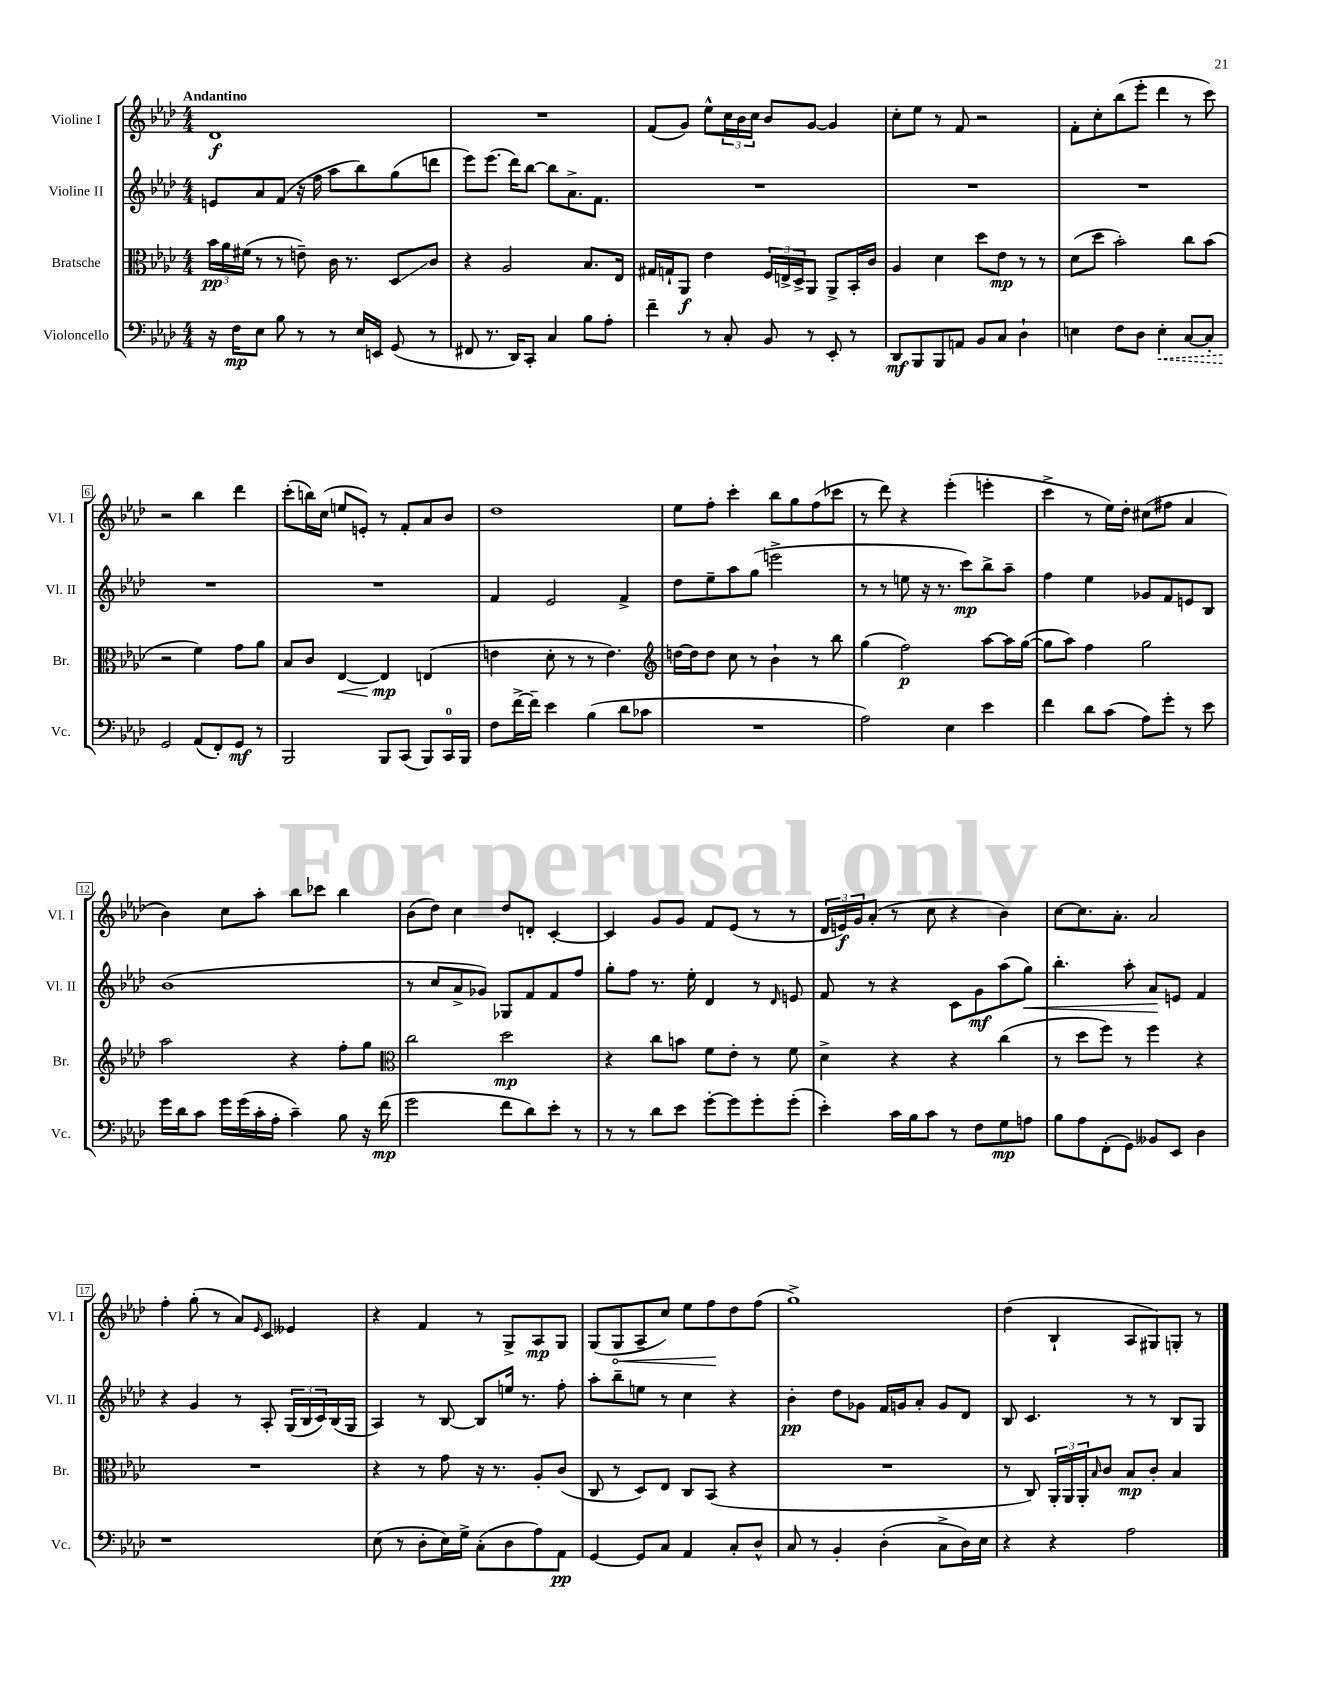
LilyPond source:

<<
\new StaffGroup <<
\new Staff = "s0" \with { instrumentName = "Violine I" shortInstrumentName = "Vl. I" } {
    \clef treble \key aes \major \numericTimeSignature \time 4/4 \tempo "Andantino"
    des'1\f |
    R1 |
    f'8( g'8) ees''8-^ \tuplet 3/2 { c''16 bes'16 c''16 } bes'8 g'8~ g'4 |
    c''8-. ees''8 r8 f'8 r2 |
    f'8-. c''8-. bes''8( ees'''8-. des'''4 r8 c'''8) |
    r2 bes''4 des'''4 |
    c'''8-.( b''16) c''16( e''8 e'8-.) r8 f'8-. aes'8 bes'8 |
    des''1 |
    ees''8 f''8-. c'''4-. bes''8 g''8 f''8( ces'''8 |
    r8 des'''8) r4 ees'''4-.( e'''4-. |
    c'''4-> r8 ees''16) des''16-. cis''8( fis''8 aes'4 |
    bes'4) c''8 aes''8-. bes''8 ces'''8 bes''4 |
    bes'8( des''8) c''4 des''8 d'8-. c'4~-. |
    c'4 g'8 g'8 f'8 ees'8( r8 r8 |
    \tuplet 3/2 { des'16 e'16\f) g'16 } aes'8-.( r8 c''8 r4 bes'4) |
    c''8~ c''8. aes'8.-. aes'2 |
    f''4-. g''8-.( r8 aes'8) \grace { ees'16 } c'8 eeses'4 |
    r4 f'4 r8 g8-> aes8\mp g8 |
    g8( \once \override Hairpin.circled-tip = ##t g8\< aes8-- c''8) ees''8 f''8\! des''8 f''8( |
    g''1->) |
    des''4( bes4-! aes8 gis8) g8-. r8 \bar "|." |
}
\new Staff = "s1" \with { instrumentName = "Violine II" shortInstrumentName = "Vl. II" } {
    \clef treble \key aes \major \numericTimeSignature \time 4/4
    e'8 aes'8 f'8( r16 f''16 aes''8 bes''8) g''8( d'''8 |
    ees'''8) ees'''8.( des'''16) bes''8~ bes''8 aes'8.-> f'8. |
    R1 |
    R1 |
    R1 |
    R1 |
    R1 |
    f'4 ees'2 f'4-> |
    des''8 ees''8-- aes''8 g''8( e'''2-> |
    r8 r8 e''8 r16 r8. c'''8\mp) bes''8-> aes''8-- |
    f''4 ees''4 ges'8 f'8 e'8 bes8 |
    bes'1( |
    r8 c''8 aes'8-> ges'8) ges8 f'8 f'8 f''8 |
    g''8-. f''8 r8. ees''16-. des'4 r8 \grace { des'16 } e'8 |
    f'8 r8 r4 c'8 g'8\mf aes''8( g''8\<) |
    bes''4.-. aes''8-. aes'8\! e'8 f'4 |
    r4 g'4 r8 aes8-. \tuplet 3/2 { g16( bes16 c'16) } bes16( g16 |
    aes4) r8 bes8~ bes8 e''16 r8. f''8-. |
    aes''8-. bes''8-- e''8 r8 c''4 r4 |
    bes'4-.\pp des''8 ges'8 f'16 g'16 aes'8-. g'8 des'8 |
    bes8 c'4. r8 r8 bes8 g8 \bar "|." |
}
\new Staff = "s2" \with { instrumentName = "Bratsche" shortInstrumentName = "Br." } {
    \clef alto \key aes \major \numericTimeSignature \time 4/4
    \tuplet 3/2 { bes'16\pp aes'16 fis'16( } r8 r8 e'8--) c'16 r8. des8\glissando c'8 |
    r4 aes2 bes8. ees16 |
    gis16 g16-! aes,8\f ees'4 \tuplet 3/2 { f16 e16-> des16-> } aes,8 aes,8-> bes,16-. c'16 |
    aes4 des'4 des''8 ees'8\mp r8 r8 |
    des'8( des''8 bes'2-.) c''8 bes'8( |
    r2 f'4) g'8 aes'8 |
    bes8 c'8 ees4~\< ees4\mp\! e4( |
    e'4 des'8-. r8 r8 e'4.) |
    \clef treble d''16~ d''16 d''8 c''8 r8 bes'4-! r8 bes''8 |
    g''4( f''2\p) aes''8~ aes''16 g''16~( |
    g''8 aes''8) f''4 g''2 |
    aes''2 r4 f''8-. g''8 |
    \clef alto c''2 des''2\mp |
    r4 c''8 b'8 f'8 ees'8-. r8 f'8 |
    des'4-> r4 r4 c''4( |
    r8 des''8 f''8) r8 f''4 r4 |
    R1 |
    r4 r8 g'8 r16 r8. aes8-. c'8( |
    c8 r8 des8) ees8 c8 bes,8( r4 |
    R1 |
    r8 c8) \tuplet 3/2 { aes,16-. aes,16 aes,16-. } \grace { bes16 } c'8 bes8\mp c'8-. bes4 \bar "|." |
}
\new Staff = "s3" \with { instrumentName = "Violoncello" shortInstrumentName = "Vc." } {
    \clef bass \key aes \major \numericTimeSignature \time 4/4
    r16 f16\mp ees8 bes8 r8 r8 ees16 e,16 g,8( r8 |
    fis,8 r8. des,16) c,8-. c4 bes8 aes8-. |
    f'4-- r8 c8-. bes,8 r8 ees,8-. r8 |
    des,8\mf bes,,8 bes,,8 a,8 bes,8 c8 des4-! |
    e4 f8 des8 \once \override Hairpin.style = #'dashed-line e4-.\< c8~ c8-. |
    g,2\! aes,8( f,8-.) g,8\mf r8 |
    bes,,2 bes,,8 c,8( bes,,8) c,16-0 bes,,16 |
    f8 f'16~-> f'16-- ees'4 bes4( des'8 ces'8 |
    R1 |
    aes2) ees4 ees'4 |
    f'4 des'8 c'8( aes8) g'8-. r8 ees'8 |
    g'16 des'16 c'8 g'16 g'16( c'16-. aes16-. c'4--) bes8 r16 f'16\mp( |
    g'2 f'8 des'8) ees'8-. r8 |
    r8 r8 des'8 ees'8 g'8~-. g'8 g'8-. g'8-.( |
    ees'4-.) c'16 bes16 c'8 r8 f8 g8\mp a8 |
    bes8 aes8 f,8-.( g,8) beses,8 ees,8 des4 |
    r1 |
    ees8( r8 des8-. ees16) g16-> c8-.( des8 aes8) aes,8\pp |
    g,4~ g,8 c8 aes,4 c8-. des8-^ |
    c8 r8 bes,4-. des4-.( c8-> des16) ees16 |
    r4 r4 aes2 \bar "|." |
}
>>
>>
\layout { \context { \Score \override BarNumber.stencil = #(make-stencil-boxer 0.1 0.3 ly:text-interface::print) } }
